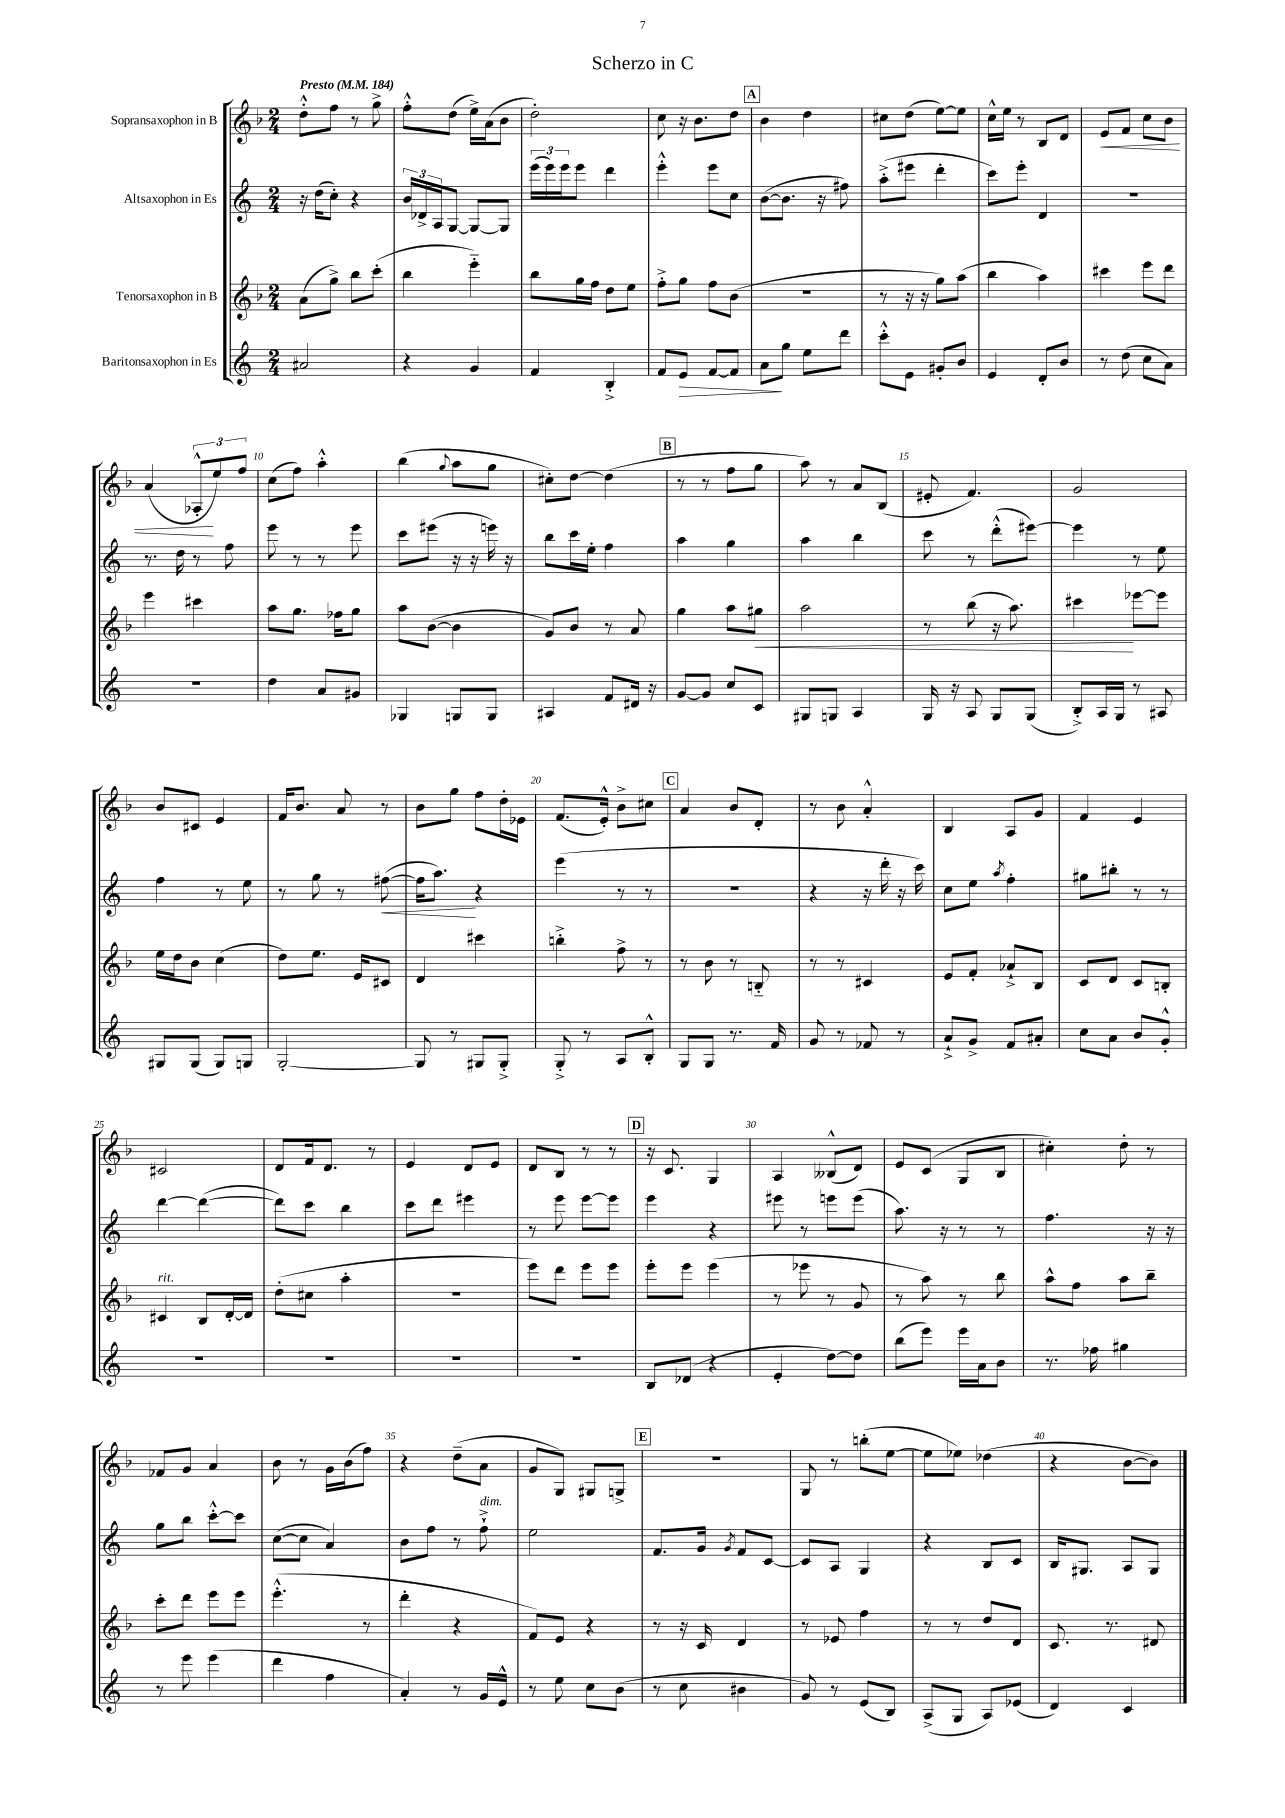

**kern	**dynam	**kern	**dynam	**kern	**dynam	**kern	**dynam
*part4	*part4	*part3	*part3	*part2	*part2	*part1	*part1
*staff4	*staff4	*staff3	*staff3	*staff2	*staff2	*staff1	*staff1
*I"Baritonsaxophon in Es	*	*I"Tenorsaxophon in B	*	*I"Altsaxophon in Es	*	*I"Sopransaxophon in B	*
*clefG2	*	*clefG2	*	*clefG2	*	*clefG2	*
*k[]	*	*k[b-]	*	*k[]	*	*k[b-]	*
*M2/4	*	*M2/4	*	*M2/4	*	*M2/4	*
*MM184	*	*MM184	*	*MM184	*	*MM184	*
=1	=1	=1	=1	=1	=1	=1	=1
!	!	!	!	!	!	!LO:TX:a:B:t=Presto	!
2a#X/	.	(8a\L	.	16r	.	8dd'^^\L	.
.	.	.	.	(16dd\KL	.	.	.
.	.	8gg^\J)	.	8cc'\J)	.	8ff\J	.
.	.	8bb-\L	.	4r	.	8r	.
.	.	(8ccc'\J	.	.	.	8gg^\	.
=2	=2	=2	=2	=2	=2	=2	=2
4r	.	4bb-\	.	24b/LL	.	8ff'^^\L	.
.	.	.	.	24d-X^/	.	.	.
.	.	.	.	24A/J	.	.	.
.	.	.	.	[8G/J	.	(8dd\J	.
4g/	.	4eee\)	.	8G/L_	.	16ee^\LL)	.
.	.	.	.	.	.	(16a\J	.
.	.	.	.	8G/J]	.	8b-\J	.
=3	=3	=3	=3	=3	=3	=3	=3
4f/	.	8bb-\L	.	(24eee\LL	.	2dd'\)	.
.	.	.	.	24eee\)	.	.	.
.	.	.	.	24eee\J	.	.	.
.	.	16gg\L	.	8eee\J	.	.	.
.	.	16ff\JJ	.	.	.	.	.
4B'^/	.	8dd\L	.	4ddd\	.	.	.
.	.	8ee\J	.	.	.	.	.
=4	=4	=4	=4	=4	=4	=4	=4
8f/L	.	8ff'^\L	.	4eee'^^\	.	8cc\	.
!	!LO:HP:b	!	!	!	!	!	!
8e/J	>	8gg\J	.	.	.	16r	.
.	.	.	.	.	.	8.b-\L	.
[8f/L	.	8ff\L	.	8eee\L	.	.	.
8f/J]	.	(8b-\J	.	8cc\J	.	8dd\J	.
!!LO:REH:place=s1:t=A
=5	=5	=5	=5	=5	=5	=5	=5
8a\L	.	2r	.	([8b\L	.	4b-\	.
8gg\J	]	.	.	8.b\J]	.	.	.
8ee\L	.	.	.	.	.	4dd\	.
.	.	.	.	16r	.	.	.
8ddd\J	.	.	.	8ff#X\)	.	.	.
=6	=6	=6	=6	=6	=6	=6	=6
8ccc'^^\L	.	8r	.	(8aa'^\L	.	8cc#X\L	.
8e\J	.	16r	.	8eee#X\J	.	(8dd\J	.
.	.	16r	.	.	.	.	.
8g#X'/L	.	8gg\L)	.	4ddd'\	.	[8ee\L)	.
8b/J	.	(8aa\J	.	.	.	8ee\J]	.
=7	=7	=7	=7	=7	=7	=7	=7
4e/	.	4bb-\	.	8ccc\L)	.	16cc^^\LL	.
.	.	.	.	.	.	16ee\JJ	.
.	.	.	.	8eee'\J	.	8r	.
8d'/L	.	4aa\)	.	4d/	.	8B-/L	.
8b/J	.	.	.	.	.	8d/J	.
=8	=8	=8	=8	=8	=8	=8	=8
!	!	!	!	!	!	!	!LO:HP:b
8r	.	4ccc#X\	.	2r	.	8e/L	<
(8dd\	.	.	.	.	.	8f/J	.
8cc\L	.	8eee\L	.	.	.	8cc\L	.
8a\J)	.	8ddd\J	.	.	.	8b-\J	.
!!LO:LB:g=z
=9	=9	=9	=9	=9	=9	=9	=9
2r	.	4eee\	.	8.r	.	(4a/	.
.	.	.	.	16dd\	.	.	.
.	.	4ccc#X\	.	8r	.	12A-X'^^/L	.
.	.	.	.	.	.	12ee/)	[
.	.	.	.	8ff\	.	.	.
.	.	.	.	.	.	12ff/J	.
=10	=10	=10	=10	=10	=10	=10	=10
4dd\	.	8aa\L	.	8eee\	.	(8cc\L	.
.	.	8.gg\J	.	8r	.	8ff\J)	.
8a/L	.	.	.	8r	.	4aa'^^\	.
.	.	16ff-X\KL	.	.	.	.	.
8g#X/J	.	8gg\J	.	8eee\	.	.	.
=11	=11	=11	=11	=11	=11	=11	=11
4G-X/	.	8aa\L	.	8ccc\L	.	(4bb-\	.
.	.	([8b-\J	.	(8eee#X\J	.	.	.
.	.	.	.	.	.	8qqgg/	.
8Gn/L	.	4b-\]	.	16r	.	8aa\L	.
.	.	.	.	16r	.	.	.
8G/J	.	.	.	16eeen\)	.	8gg\J	.
.	.	.	.	16r	.	.	.
=12	=12	=12	=12	=12	=12	=12	=12
4A#X/	.	8g/L)	.	8bb\L	.	8cc#X'\L)	.
.	.	8b-/J	.	16ccc\L	.	[8dd\J	.
.	.	.	.	16ee'\JJ	.	.	.
8f/L	.	8r	.	4ff\	.	(4dd\]	.
16d#X/Jk	.	8a/	.	.	.	.	.
16r	.	.	.	.	.	.	.
!!LO:REH:place=s1:t=B
=13	=13	=13	=13	=13	=13	=13	=13
[8g/L	.	4gg\	.	4aa\	.	8r	.
8g/J]	.	.	.	.	.	8r	.
8cc/L	.	8aa\L	.	4gg\	.	8ff\L	.
!	!	!	!LO:HP:b	!	!	!	!
8c/J	.	8gg#X\J	<	.	.	8gg\J	.
=14	=14	=14	=14	=14	=14	=14	=14
8G#X/L	.	2aa\	.	4aa\	.	8aa\)	.
8Gn/J	.	.	.	.	.	8r	.
4A/	.	.	.	4bb\	.	8a/L	.
.	.	.	.	.	.	(8B-/J	.
=15	=15	=15	=15	=15	=15	=15	=15
16G/	.	8r	.	8ccc\	.	8e#X'/	.
16r	.	.	.	.	.	.	.
8A/	.	(8bb-\	.	8r	.	4.f/)	.
8G/L	.	16r	.	(8ddd'^^\L	.	.	.
.	.	8.aa\)	.	.	.	.	.
(8G/J	.	.	.	[8eee#X\J)	.	.	.
=16	=16	=16	=16	=16	=16	=16	=16
8B'^/L)	.	4ccc#X\	.	4eee#\]	.	2g/	.
16A/L	.	.	.	.	.	.	.
16G/JJ	.	.	.	.	.	.	.
8r	.	[8eee-X\L	[	8r	.	.	.
8A#X/	.	8eee-\J]	.	8ee\	.	.	.
!!LO:LB:g=z
=17	=17	=17	=17	=17	=17	=17	=17
8G#X/L	.	16ee\LL	.	4ff\	.	8b-/L	.
.	.	16dd\J	.	.	.	.	.
(8G#/J	.	8b-\J	.	.	.	8c#X/J	.
8G#/L)	.	(4cc\	.	8r	.	4e/	.
8Gn/J	.	.	.	8ee\	.	.	.
=18	=18	=18	=18	=18	=18	=18	=18
[2G'/	.	8dd\L)	.	8r	.	16f/KL	.
.	.	.	.	.	.	8.b-/J	.
.	.	8.ee\J	.	8gg\	.	.	.
.	.	.	.	8r	.	8a/	.
.	.	16e/KL	.	.	.	.	.
!	!	!	!	!	!LO:HP:b	!	!
.	.	8c#X/J	.	([8ff#X\	<	8r	.
=19	=19	=19	=19	=19	=19	=19	=19
8G/]	.	4d/	.	16ff#\KL]	.	8b-\L	.
.	.	.	.	8.aa\J)	.	.	.
8r	.	.	.	.	.	8gg\J	.
8G#X/L	.	4ccc#X\	.	4r	[	8ff\L	.
8G#'^/J	.	.	.	.	.	16dd'\L	.
.	.	.	.	.	.	16e-X\JJ	.
=20	=20	=20	=20	=20	=20	=20	=20
8G'^/	.	4bbn'^\	.	(4eee\	.	(8.f/L	.
8r	.	.	.	.	.	.	.
.	.	.	.	.	.	16e'^^/Jk)	.
8A/L	.	8ff^\	.	8r	.	8b-^\L	.
8B'^^/J	.	8r	.	8r	.	8cc#X\J	.
!!LO:REH:place=s1:t=C
=21	=21	=21	=21	=21	=21	=21	=21
8G/L	.	8r	.	2r	.	4a/	.
8G/J	.	8b-\	.	.	.	.	.
8.r	.	8r	.	.	.	8b-/L	.
.	.	8Bn/	.	.	.	8d'/J	.
16f/	.	.	.	.	.	.	.
=22	=22	=22	=22	=22	=22	=22	=22
8g/	.	8r	.	4r	.	8r	.
8r	.	8r	.	.	.	8b-\	.
8f-X/	.	4c#X/	.	16r	.	4a'^^/	.
.	.	.	.	16ddd'\	.	.	.
8r	.	.	.	16r	.	.	.
.	.	.	.	16ccc\)	.	.	.
=23	=23	=23	=23	=23	=23	=23	=23
8a`^/L	.	8e/L	.	8cc\L	.	4B-/	.
8g^/J	.	8f'/J	.	8ee\J	.	.	.
.	.	.	.	8qaa/	.	.	.
8f/L	.	8a-X`^/L	.	4ff'\	.	8A/L	.
8a#X'/J	.	8B-/J	.	.	.	8g/J	.
=24	=24	=24	=24	=24	=24	=24	=24
8cc\L	.	8c/L	.	8gg#X\L	.	4f/	.
8a\J	.	8d/J	.	8bb#X'\J	.	.	.
8b/L	.	8c/L	.	8r	.	4e/	.
8g'^^/J	.	8Bn'/J	.	8r	.	.	.
!!LO:LB:g=z
=25	=25	=25	=25	=25	=25	=25	=25
!	!	!LO:TX:a:i:t=rit.	!	!	!	!	!
2r	.	4c#X/	.	[4ddd\	.	2c#X/	.
.	.	8B-/L	.	(4ddd\_	.	.	.
.	.	[16d'/L	.	.	.	.	.
.	.	16d/JJ]	.	.	.	.	.
=26	=26	=26	=26	=26	=26	=26	=26
2r	.	(8dd'\L	.	8ddd\L])	.	8d/L	.
.	.	8cc#X\J	.	8ccc\J	.	16f/k	.
.	.	.	.	.	.	8.d/J	.
.	.	4aa'\	.	4bb\	.	.	.
.	.	.	.	.	.	8r	.
=27	=27	=27	=27	=27	=27	=27	=27
2r	.	2r	.	8ccc\L	.	4e/	.
.	.	.	.	8ddd\J	.	.	.
.	.	.	.	4eee#X\	.	8d/L	.
.	.	.	.	.	.	8e/J	.
=28	=28	=28	=28	=28	=28	=28	=28
2r	.	8eee\L)	.	8r	.	8d/L	.
.	.	8ddd\J	.	8eee\	.	8B-/J	.
.	.	8eee\L	.	[8eee\L	.	8r	.
.	.	8eee\J	.	8eee\J]	.	8r	.
!!LO:REH:place=s1:t=D
=29	=29	=29	=29	=29	=29	=29	=29
8B/L	.	8eee'\L	.	4eee\	.	16r	.
.	.	.	.	.	.	8.c/	.
(8d-X/J	.	8eee\J	.	.	.	.	.
4r	.	(4eee\	.	4r	.	4G/	.
=30	=30	=30	=30	=30	=30	=30	=30
4e'/	.	8r	.	8eee#X\	.	4A/	.
.	.	8eee-X\	.	8r	.	.	.
[8dd\L)	.	8r	.	8eeen\L	.	(8B--X^^/L	.
8dd\J]	.	8g/	.	(8eee\J	.	8d/J)	.
=31	=31	=31	=31	=31	=31	=31	=31
(8bb\L	.	8r	.	8.aa\)	.	8e/L	.
8eee\J)	.	8aa\)	.	.	.	(8c/J	.
.	.	.	.	16r	.	.	.
16eee\LL	.	8r	.	8r	.	8G/L	.
16a\J	.	.	.	.	.	.	.
8b\J	.	8bb-\	.	8r	.	8B-/J	.
=32	=32	=32	=32	=32	=32	=32	=32
8.r	.	8aa^^\L	.	4.ff\	.	4cc#X'\)	.
.	.	8ff\J	.	.	.	.	.
16ff-X\	.	.	.	.	.	.	.
4gg#X\	.	8aa\L	.	.	.	8dd'\	.
.	.	8bb-~\J	.	16r	.	8r	.
.	.	.	.	16r	.	.	.
!!LO:LB:g=z
=33	=33	=33	=33	=33	=33	=33	=33
8r	.	8ccc'\L	.	8gg\L	.	8f-X/L	.
8eee\	.	8ddd\J	.	8bb\J	.	8g/J	.
(4eee\	.	8eee\L	.	[8ccc'^^\L	.	4a/	.
.	.	8eee\J	.	8ccc\J]	.	.	.
=34	=34	=34	=34	=34	=34	=34	=34
4ddd\	.	(4.eee'^^\	.	([8cc\L	.	8b-\	.
.	.	.	.	8cc\J]	.	8r	.
4ff\	.	.	.	4a/)	.	16g\LL	.
.	.	.	.	.	.	(16b-\J	.
.	.	8r	.	.	.	8ff\J)	.
=35	=35	=35	=35	=35	=35	=35	=35
4a'/)	.	4ddd'\	.	8b\L	.	4r	.
.	.	.	.	8ff\J	.	.	.
8r	.	4r	.	8r	.	(8dd~\L	.
!	!	!	!	!LO:TX:a:i:t=dim.	!	!	!
16g/LL	.	.	.	8ff`^\	.	8a\J	.
16e^^/JJ	.	.	.	.	.	.	.
=36	=36	=36	=36	=36	=36	=36	=36
8r	.	8f/L)	.	2ee\	.	8g/L	.
8ee\	.	8e/J	.	.	.	8G/J)	.
8cc\L	.	4r	.	.	.	8G#X/L	.
(8b\J	.	.	.	.	.	8Gn^/J	.
!!LO:REH:place=s1:t=E
=37	=37	=37	=37	=37	=37	=37	=37
8r	.	8r	.	8.f/L	.	2r	.
8cc\	.	16r	.	.	.	.	.
.	.	16c/	.	16g/Jk	.	.	.
.	.	.	.	8qg/	.	.	.
4b#X\	.	4d/	.	8f/L	.	.	.
.	.	.	.	[8c/J	.	.	.
=38	=38	=38	=38	=38	=38	=38	=38
8g/)	.	8r	.	8c/L]	.	8G/	.
8r	.	8e-X/	.	8A/J	.	8r	.
(8e/L	.	4ff\	.	4G/	.	(8bbn'\L	.
8B/J)	.	.	.	.	.	[8ee\J	.
=39	=39	=39	=39	=39	=39	=39	=39
(8A^/L	.	8r	.	4r	.	8ee\L]	.
8G/J	.	8r	.	.	.	8ee-X\J)	.
8A/L)	.	8dd/L	.	8B/L	.	(4dd-X\	.
(8e-X/J	.	8d/J	.	8c/J	.	.	.
=40	=40	=40	=40	=40	=40	=40	=40
4d/)	.	8.c/	.	16B/KL	.	4r	.
.	.	.	.	8.G#X/J	.	.	.
.	.	8.r	.	.	.	.	.
4c/	.	.	.	8A/L	.	[8b-\L	.
.	.	8d#X/	.	8G#/J	.	8b-\J])	.
==	==	==	==	==	==	==	==
*-	*-	*-	*-	*-	*-	*-	*-
